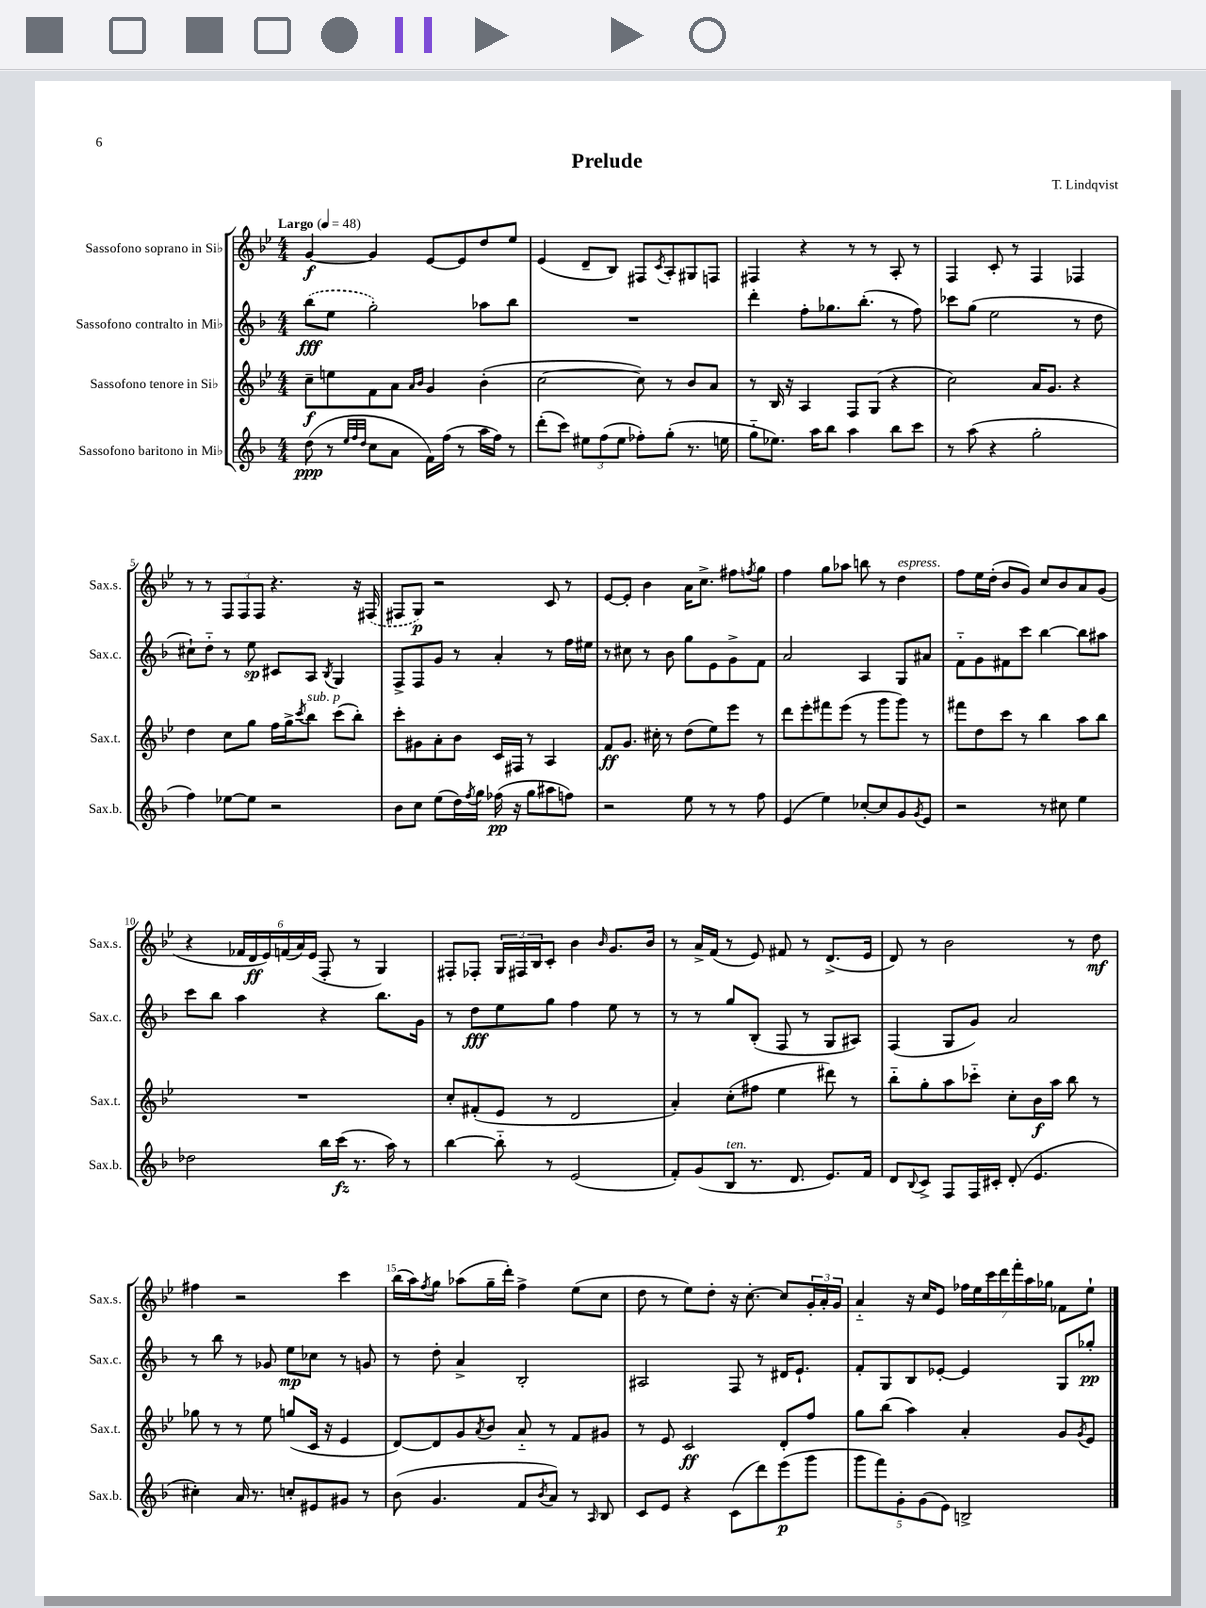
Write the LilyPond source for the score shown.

\header { title = "Prelude" composer = "T. Lindqvist" }
<<
\new StaffGroup <<
\new Staff = "s0" \with { instrumentName = "Sassofono soprano in Sib" shortInstrumentName = "Sax.s." } {
    \clef treble \key bes \major \numericTimeSignature \time 4/4 \tempo "Largo" 4 = 48
    g'4~\f g'4 ees'8~ ees'8 d''8 ees''8 |
    ees'4( d'8-- bes8) fis8 \acciaccatura { c'8 } a8-. gis8 f8 |
    fis4 r4 r8 r8 a8-. r8 |
    f4 c'8-. r8 f4 fes4 |
    r8 r8 \tuplet 3/2 { f8 f8 f8 } r4. r16 \once \slurDashed fis16( |
    fis8 g8\p) r2 c'8 r8 |
    ees'8~ ees'8-. bes'4 a'16 c''8.-> fis''8 \acciaccatura { f''8 } g''8 |
    f''4 g''8 aes''8 b''8 r8 d''4^\markup { \italic "espress." } |
    f''8 ees''16 d''16-.( bes'8 g'8) c''8 bes'8 a'8 g'8( |
    r4 \tuplet 6/4 { fes'16 d'16\ff ees'16) f'16( a'16) ees'16( } f8-. r8 g4) |
    fis8-. fes8-. \tuplet 3/2 { g16 fis16 bes16 } c'8-. bes'4 \grace { bes'16 } g'8. bes'16 |
    r8 a'16-> f'16( r8 ees'8) fis'8 r8 d'8.->( ees'16 |
    d'8) r8 bes'2 r8 d''8\mf |
    fis''4 r2 c'''4 |
    bes''16( a''16) \acciaccatura { f''8 } g''8 aes''8( g''16-- d'''16-.) f''4-> ees''8( c''8 |
    d''8 r8 ees''8) d''8-. r16 c''8.~-. c''8 \tuplet 3/2 { g'16-. a'16-. g'16 } |
    a'4-_ r16 c''16 ees'8 \tuplet 7/4 { fes''16 ees''16 c'''16 d'''16 f'''16-. a''16 ges''16 } fes'8 ees''8-! \bar "|." |
}
\new Staff = "s1" \with { instrumentName = "Sassofono contralto in Mib" shortInstrumentName = "Sax.c." } {
    \clef treble \key f \major \numericTimeSignature \time 4/4
    \once \slurDashed bes''8\fff( e''8 g''2-.) aes''8 bes''8 |
    R1 |
    d'''4-. f''8-. ges''8. bes''8.-.( r8 f''8) |
    ces'''8 g''8( e''2 r8 d''8 |
    cis''8-!) d''8-_ r8 e''8\sp cis'8 a8 \acciaccatura { bes8 } g4 |
    f8-> f8 g'8 r8 a'4-. r8 f''16 eis''16 |
    r8 cis''8 r8 bes'8 g''8 e'8 g'8-> f'8 |
    a'2 a4 g8 ais'8 |
    f'8-_ g'8 fis'8 c'''8 bes''4~ bes''8 ais''8 |
    c'''8 bes''8 a''4 r4 bes''8. g'16 |
    r8 d''8\fff e''8 g''8 f''4 e''8 r8 |
    r8 r8 g''8 bes8-.( f8 r8 g8 ais8) |
    f4( g8 g'8) a'2 |
    r8 bes''8 r8 ges'8 e''8\mp ces''8 r8 g'8 |
    r8 d''8-. a'4-> bes2-. |
    ais2 f8 r8 dis'16 e'8.-! |
    f'8-. g8 bes8 ees'8~-. ees'4 g8 ges''8-.\pp \bar "|." |
}
\new Staff = "s2" \with { instrumentName = "Sassofono tenore in Sib" shortInstrumentName = "Sax.t." } {
    \clef treble \key bes \major \numericTimeSignature \time 4/4
    c''8--\f e''8 f'8 a'8 \grace { a'16 bes'16 } g'4 bes'4-.( |
    c''2~ c''8) r8 bes'8 a'8 |
    r8 bes16 r16 a4 f8 g8( r4 |
    c''2) a'16 g'8. r4 |
    d''4 c''8 g''8 f''16 g''16-> \acciaccatura { c'''8 } bes''8^\markup { \italic "sub. p" } c'''8( bes''8-.) |
    c'''8-. gis'8 a'8-. bes'8 c'16 fis16 r8 a4 |
    f'8\ff g'8. cis''16-. r8 d''8( ees''8) ees'''8 r8 |
    d'''8 ees'''8-. fis'''8 ees'''8( r8 g'''8 g'''8) r8 |
    fis'''8 d''8 c'''8 r8 bes''4 a''8 bes''8 |
    R1 |
    c''8-. fis'8-.( ees'8 r8 d'2 |
    a'4-.) c''8-.( fis''8 ees''4 dis'''8) r8 |
    bes''8-_ g''8-. a''8 ces'''8-_ c''8-. bes'16\f a''16 bes''8 r8 |
    ges''8 r8 r8 ees''8 g''8( c'16 r16 ees'4 |
    d'8~) d'8 g'8 \acciaccatura { a'8 } bes'8 a'8-_ r8 f'8 gis'8 |
    r8 ees'8 c'2\ff d'8-. f''8 |
    g''8 bes''8( a''4) a'4-. g'8 \acciaccatura { g'8 } ees'8 \bar "|." |
}
\new Staff = "s3" \with { instrumentName = "Sassofono baritono in Mib" shortInstrumentName = "Sax.b." } {
    \clef treble \key f \major \numericTimeSignature \time 4/4
    d''8\ppp( r8 \grace { e''32 f''32 d''32 } c''8 a'8 f'16) f''16( r8 a''16 f''16) r8 |
    d'''8-.( c'''8) \tuplet 3/2 { eis''8 f''8( eis''8 } fes''8-.) g''8-.( r8. e''16 |
    g''8-_ ees''8.) a''16 bes''8 a''4 bes''8 c'''8 |
    r8 a''8( r4 g''2-. |
    f''4) ees''8~ ees''8 r2 |
    bes'8 c''8 e''8( d''16) \acciaccatura { f''8 } g''16 fes''16\pp( r16 g''8 ais''8 f''8) |
    r2 e''8 r8 r8 f''8 |
    e'4( e''4) ces''8~-. ces''8 g'8 \acciaccatura { g'8 } e'8 |
    r2 r8 cis''8 e''4 |
    des''2 bes''16 c'''16\fz( r8. a''16) r8 |
    bes''4~ bes''8-_ r8 e'2( |
    f'8-.) g'8( bes8^\markup { \italic "ten." } r8. d'8. e'8.) f'16 |
    d'8 \appoggiatura { bes8 } c'8-> f8 f16 cis'16-. d'8-.( e'4. |
    cis''4-.) a'16 r8. c''8-. eis'8 gis'8 r8 |
    bes'8( g'4. f'8 \acciaccatura { bes'8 } a'8) r8 \grace { a16 } bes8 |
    c'8 e'8 r4 c'8( d'''8) e'''8\p( g'''8 |
    \tuplet 5/4 { g'''8 f'''8) g'8-. g'8( e'8) } b2-> \bar "|." |
}
>>
>>
\layout { \context { \Score \override BarNumber.break-visibility = ##(#f #t #t) barNumberVisibility = #(every-nth-bar-number-visible 5) } }
